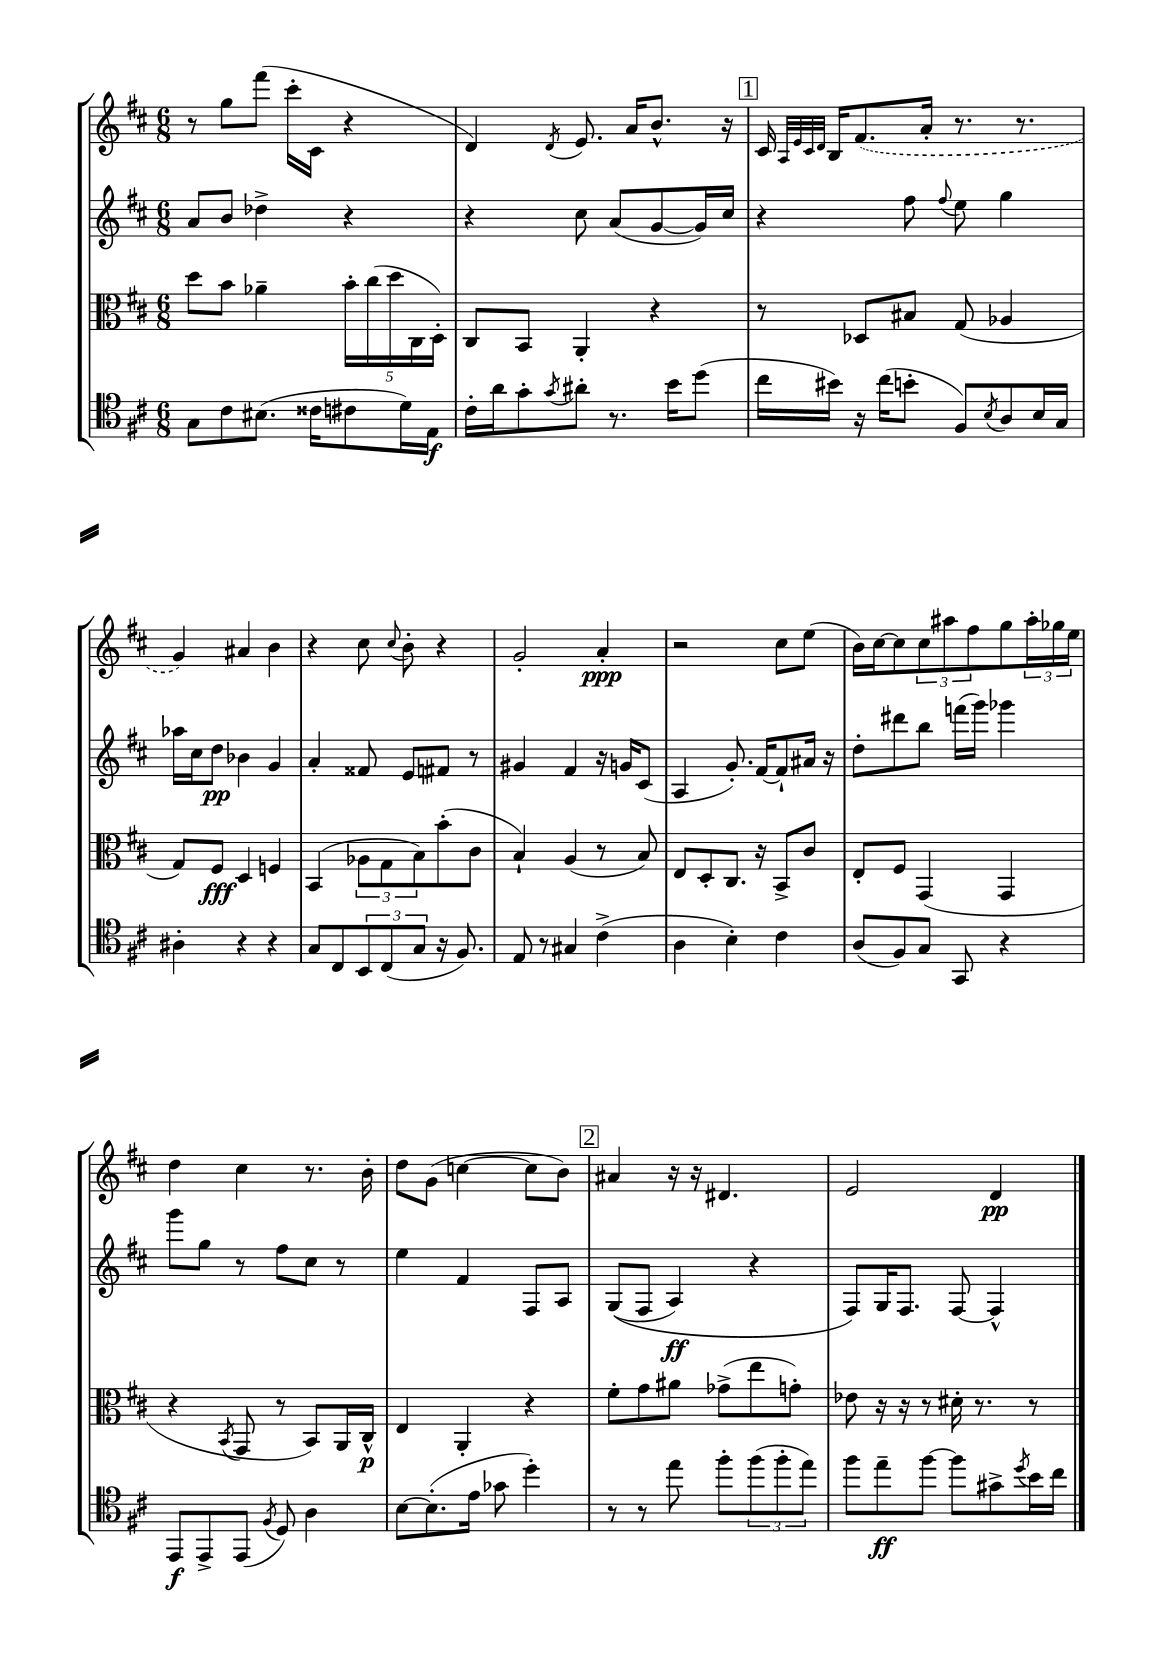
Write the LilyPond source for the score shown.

<<
\new StaffGroup <<
\new Staff = "s0" {
    \clef treble \key d \major \numericTimeSignature \time 6/8
    r8 g''8 fis'''8( cis'''16-. cis'16 r4 |
    d'4) \acciaccatura { d'8 } e'8. a'16 b'8.-^ r16 |
    \mark \markup { \box "1" } cis'16 \grace { a32 e'32 cis'32 d'32 } b16 \once \slurDashed fis'8.( a'16-. r8. r8. |
    g'4) ais'4 b'4 |
    r4 cis''8 \appoggiatura { cis''8 } b'8-. r4 |
    g'2-. a'4-.\ppp |
    r2 cis''8 e''8( |
    b'16) cis''16~ cis''8 \tuplet 3/2 { cis''8 ais''8 fis''8 } g''8 \tuplet 3/2 { ais''16-. ges''16 e''16 } |
    d''4 cis''4 r8. b'16-. |
    d''8 g'8( c''4~ c''8 b'8) |
    \mark \markup { \box "2" } ais'4 r16 r16 dis'4. |
    e'2 d'4\pp \bar "|." |
}
\new Staff = "s1" {
    \clef treble \key d \major \numericTimeSignature \time 6/8
    a'8 b'8 des''4-> r4 |
    r4 cis''8 a'8( g'8~ g'16) cis''16 |
    \mark \markup { \box "1" } r4 fis''8 \appoggiatura { fis''8 } e''8 g''4 |
    aes''16 cis''16 d''8\pp bes'4 g'4 |
    a'4-. fisis'8 e'8 fis'8 r8 |
    gis'4 fis'4 r16 g'16 cis'8( |
    a4 g'8.-.) fis'16~ fis'8-! ais'16 r16 |
    d''8-. dis'''8 b''8 f'''16( g'''16) ges'''4 |
    g'''8 g''8 r8 fis''8 cis''8 r8 |
    e''4 fis'4 fis8 a8 |
    \mark \markup { \box "2" } g8(\( fis8 a4\ff) r4 |
    fis8\) g16 fis8. fis8~ fis4-^ \bar "|." |
}
\new Staff = "s2" {
    \clef alto \key d \major \numericTimeSignature \time 6/8
    d''8 b'8 aes'4-- \tuplet 5/4 { b'16-. cis''16( d''16 cis16 d16-.) } |
    cis8 b,8 a,4-. r4 |
    \mark \markup { \box "1" } r8 des8 bis8 g8( aes4 |
    g8) fis8\fff d4 f4 |
    b,4( \tuplet 3/2 { aes8 g8 b8) } b'8-.( cis'8 |
    b4-!) a4( r8 b8) |
    e8 d8-. cis8. r16 b,8-> cis'8 |
    e8-. fis8 g,4( g,4 |
    r4 \acciaccatura { b,8 } g,8 r8 b,8) a,16 cis16-^\p |
    e4 a,4-. r4 |
    \mark \markup { \box "2" } fis'8-. g'8 ais'8 ges'8->( e''8 g'8-.) |
    ees'8 r16 r16 r8 dis'16-. r8. r8 \bar "|." |
}
\new Staff = "s3" {
    \clef tenor \key d \major \numericTimeSignature \time 6/8
    g8 cis'8 bis8.( cisis'16 cis'8 d'16) e16\f |
    cis'16-. a'16 g'8-. \acciaccatura { g'8 } ais'8-. r8. b'16 d''8( |
    \mark \markup { \box "1" } cis''16 bis'16) r16 cis''16( b'8-. fis8) \acciaccatura { b8 } a8 b16 g16 |
    ais4-. r4 r4 |
    g8 cis8 \tuplet 3/2 { b,8 cis8( g8 } r16 fis8.) |
    e8 r8 gis4 cis'4->( |
    a4 b4-.) cis'4 |
    a8( fis8) g8 g,8 r4 |
    e,8\f e,8-> e,8( \acciaccatura { fis8 } d8) a4 |
    b8~ b8.-.( e'16 ges'8 d''4-.) |
    \mark \markup { \box "2" } r8 r8 e''8 fis''8-. \tuplet 3/2 { fis''8( fis''8-. e''8) } |
    fis''8 e''8--\ff fis''8~ fis''8 gis'8-> \acciaccatura { d''8 } b'16 cis''16 \bar "|." |
}
>>
>>
\layout { \context { \Score \remove "Bar_number_engraver" } }
